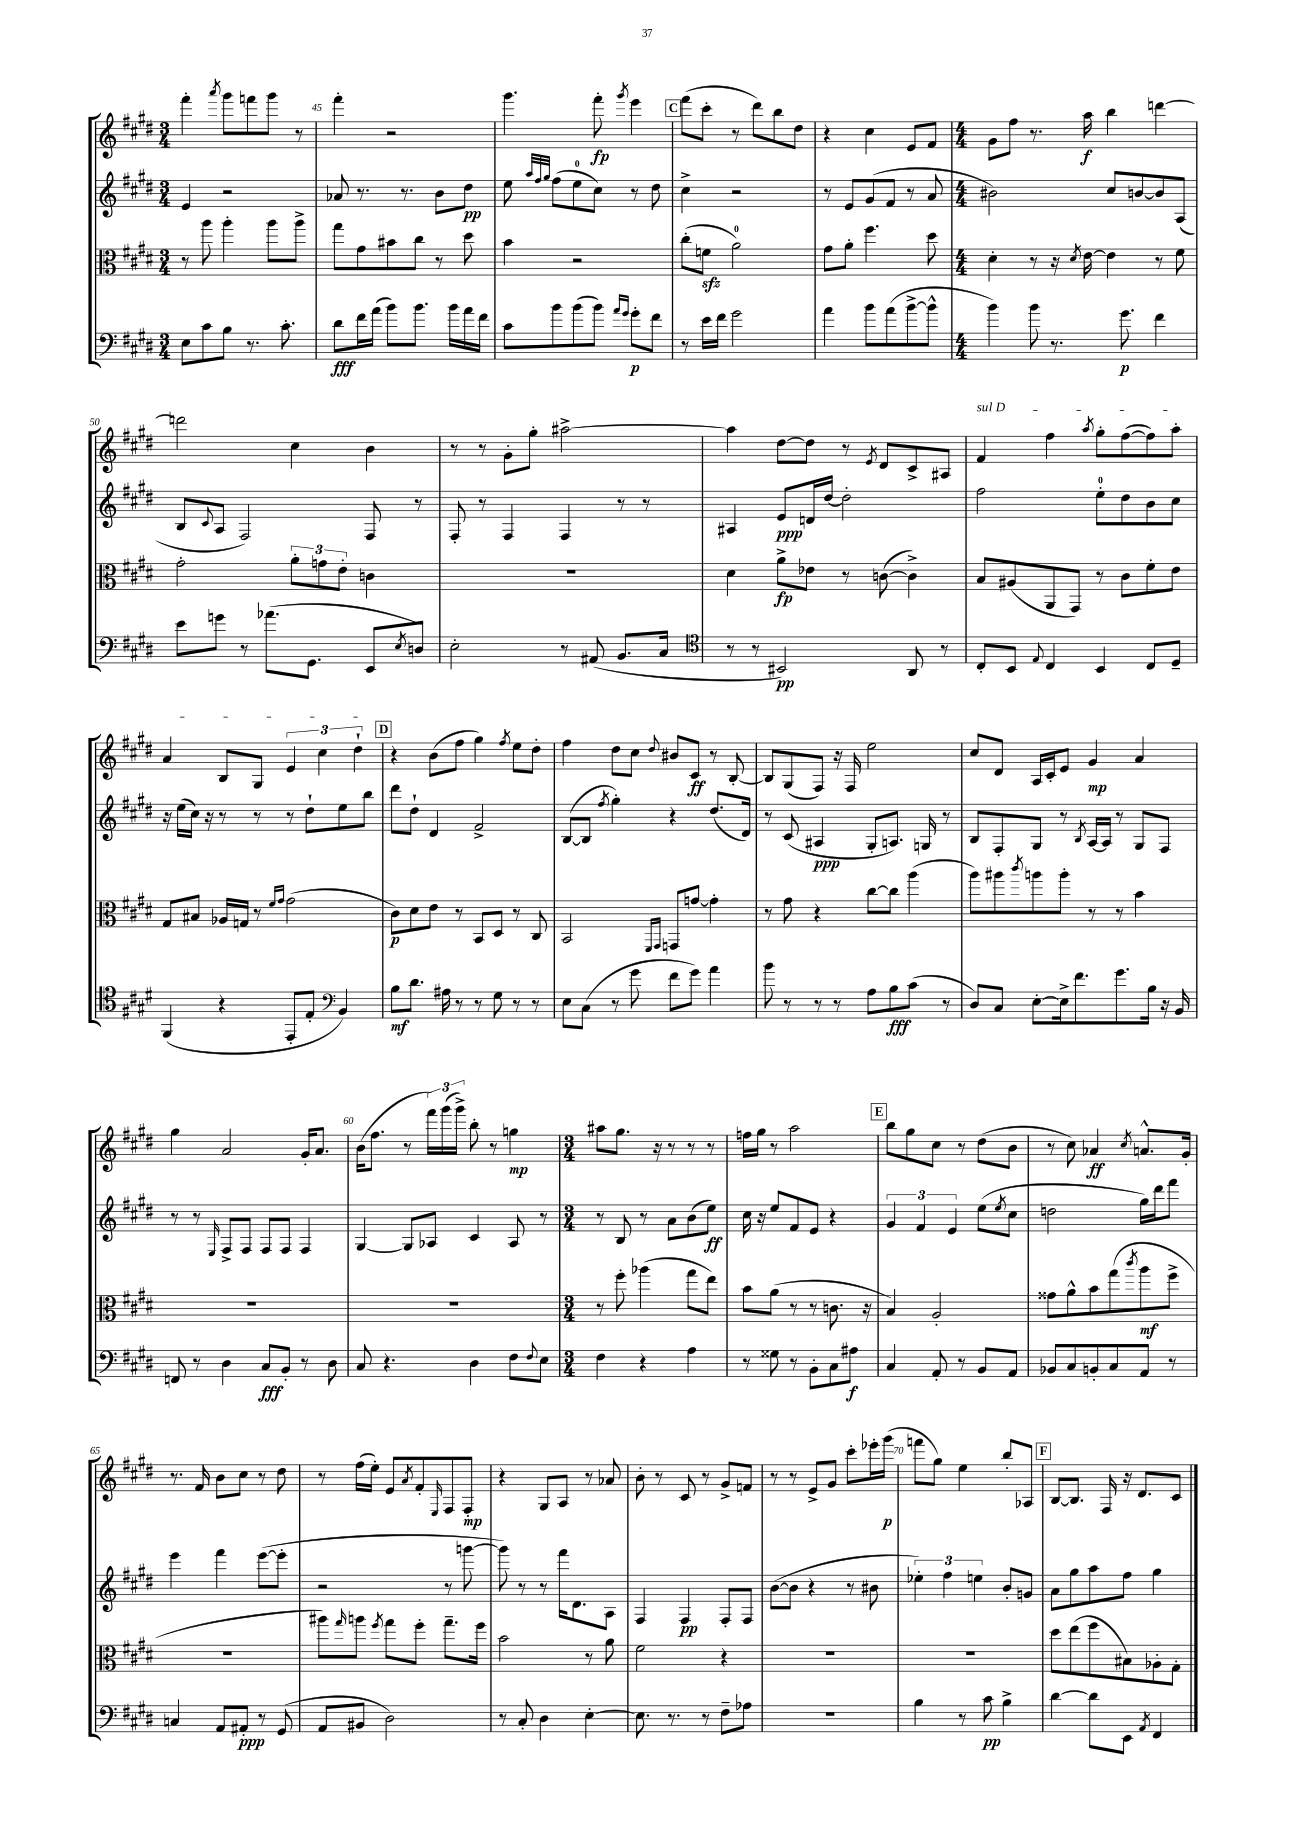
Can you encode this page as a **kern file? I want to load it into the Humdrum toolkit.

**kern	**dynam	**kern	**dynam	**kern	**dynam	**kern	**dynam
*part4	*part4	*part3	*part3	*part2	*part2	*part1	*part1
*staff4	*staff4	*staff3	*staff3	*staff2	*staff2	*staff1	*staff1
*clefF4	*	*clefC3	*	*clefG2	*	*clefG2	*
*k[f#c#g#d#]	*	*k[f#c#g#d#]	*	*k[f#c#g#d#]	*	*k[f#c#g#d#]	*
*M3/4	*	*M3/4	*	*M3/4	*	*M3/4	*
=44	=44	=44	=44	=44	=44	=44	=44
8E\L	.	8r	.	4e/	.	4fff#'\	.
8c#\	.	8aa\	.	.	.	.	.
.	.	.	.	.	.	8qaaa/	.
8B\J	.	4aa'\	.	2r	.	8ggg#\L	.
8.r	.	.	.	.	.	8fffn\	.
.	.	8aa\L	.	.	.	8ggg#\J	.
8.c#'\	.	.	.	.	.	.	.
.	.	8aa^\J	.	.	.	8r	.
=45	=45	=45	=45	=45	=45	=45	=45
8d#\L	fff	8gg#\L	.	8a-X/	.	4fff#'\	.
16f#\L	.	8g#\	.	8.r	.	.	.
(16a\JJ	.	.	.	.	.	.	.
8b\L)	.	8b#X\	.	.	.	2r	.
.	.	.	.	8.r	.	.	.
8.b\J	.	8cc#\J	.	.	.	.	.
.	.	8r	.	8b\L	.	.	.
16b\LL	.	.	.	.	.	.	.
16a\	.	8dd#\	.	8dd#\J	pp	.	.
16f#\JJ	.	.	.	.	.	.	.
=46	=46	=46	=46	=46	=46	=46	=46
8c#\L	.	4b\	.	8ee\	.	4.ggg#\	.
.	.	.	.	32qqaa/LLL	.	.	.
.	.	.	.	32qqff#/	.	.	.
.	.	.	.	32qqgg#/JJJ	.	.	.
8b\	.	.	.	(8ff#\L	.	.	.
(8b\	.	2r	.	8ee\	.	.	.
8b\J)	.	.	.	8cc#\J)	.	8fff#'\	fp
16qqa/LL	.	.	.	.	.	.	.
16qqg#/JJ	.	.	.	.	.	8qggg#/	.
8g#'\L	p	.	.	8r	.	4eee\	.
8f#\J	.	.	.	8dd#\	.	.	.
!!LO:REH:place=s1:t=C
=47	=47	=47	=47	=47	=47	=47	=47
8r	.	(8cc#'\L	.	4cc#^\	.	(8fff#\L	.
16e\LL	.	8fnzz\J	.	.	.	8ccc#'\J	.
16f#\JJ	.	.	.	.	.	.	.
2g#\	.	2a\)	.	2r	.	8r	.
.	.	.	.	.	.	8ddd#\L)	.
.	.	.	.	.	.	8bb\	.
.	.	.	.	.	.	8dd#\J	.
=48	=48	=48	=48	=48	=48	=48	=48
4a\	.	8g#\L	.	8r	.	4r	.
.	.	8a'\J	.	8e/L	.	.	.
8b\L	.	4.ff#\	.	(8g#/	.	4cc#\	.
(8a\	.	.	.	8f#/J	.	.	.
[8b^\	.	.	.	8r	.	8e/L	.
8b^^\J]	.	8dd#\	.	8a/	.	8f#/J	.
=49	=49	=49	=49	=49	=49	=49	=49
*M4/4	*	*M4/4	*	*M4/4	*	*M4/4	*
4b\)	.	4d#'\	.	2b#X\)	.	8g#\L	.
.	.	.	.	.	.	8ff#\J	.
8b\	.	8r	.	.	.	8.r	.
8.r	.	16r	.	.	.	.	.
.	.	8qd#/	.	.	.	.	.
.	.	[16e\	.	.	.	16aa\	f
.	.	4e\]	.	8cc#/L	.	4bb\	.
8.g#\	p	.	.	.	.	.	.
.	.	.	.	[8bn/	.	.	.
4f#\	.	8r	.	8b/]	.	[4dddn\	.
.	.	8f#\	.	(8A/J	.	.	.
!!LO:LB:g=z
=50	=50	=50	=50	=50	=50	=50	=50
8e\L	.	2g#'\	.	8B/L	.	2dddn\]	.
.	.	.	.	8qqc#/	.	.	.
8gn\J	.	.	.	8A/J	.	.	.
8r	.	.	.	2F#/)	.	.	.
(8.a-X\L	.	.	.	.	.	.	.
.	.	12a'\L	.	.	.	4cc#\	.
8.GG#\J	.	.	.	.	.	.	.
.	.	12gn\	.	.	.	.	.
.	.	12e'\J	.	.	.	.	.
8EE/L	.	4cn\	.	8F#/	.	4b\	.
8qE/	.	.	.	.	.	.	.
8Dn/J)	.	.	.	8r	.	.	.
=51	=51	=51	=51	=51	=51	=51	=51
2E'\	.	1r	.	8F#'/	.	8r	.
.	.	.	.	8r	.	8r	.
.	.	.	.	4F#/	.	8g#'\L	.
.	.	.	.	.	.	8gg#'\J	.
8r	.	.	.	4F#/	.	[2aa#X^\	.
(8AA#X/	.	.	.	.	.	.	.
8.BB/L	.	.	.	8r	.	.	.
.	.	.	.	8r	.	.	.
16C#/Jk	.	.	.	.	.	.	.
=52	=52	=52	=52	=52	=52	=52	=52
*clefC4	*	*	*	*	*	*	*
8r	.	4d#\	.	4A#X/	.	4aa#\]	.
8r	.	.	.	.	.	.	.
2BB#X/)	pp	8a^\L	fp	8e/L	ppp	[8dd#\L	.
.	.	8e-X\J	.	16dn/L	.	8dd#\J]	.
.	.	.	.	[16dd#/JJ	.	.	.
.	.	8r	.	2dd#'\]	.	8r	.
.	.	.	.	.	.	8qe/	.
.	.	([8cn\	.	.	.	8d#/L	.
8AA/	.	4c^\])	.	.	.	8c#^/	.
8r	.	.	.	.	.	8A#X/J	.
=53	=53	=53	=53	=53	=53	=53	=53
!	!	!	!	!	!	!LO:TX:a:i:t=sul D	!
8C#'/L	.	8B/L	.	2ff#\	.	4f#/	.
8BB/J	.	(8A#X/	.	.	.	.	.
8qqE/	.	.	.	.	.	.	.
4C#/	.	8AA/	.	.	.	4ff#\	.
.	.	8GG#/J)	.	.	.	.	.
.	.	.	.	.	.	8qaa/	.
4BB/	.	8r	.	8ee'\L	.	8gg#'\L	.
.	.	8c#\L	.	8dd#\	.	([8ff#\	.
8C#/L	.	8f#'\	.	8b\	.	8ff#\])	.
8D#~/J	.	8e\J	.	8cc#\J	.	8aa'\J	.
!!LO:LB:g=z
=54	=54	=54	=54	=54	=54	=54	=54
(4FF#/	.	8G#/L	.	16r	.	4a/	.
.	.	.	.	(16ee\LL	.	.	.
.	.	8B#X/J	.	16cc#\JJ)	.	.	.
.	.	.	.	16r	.	.	.
4r	.	16A-X/LL	.	8r	.	8B/L	.
.	.	16Gn/JJ	.	.	.	.	.
.	.	8r	.	8r	.	8G#/J	.
.	.	16qqf#/LL	.	.	.	.	.
.	.	16qqg#/JJ	.	.	.	.	.
8EE'/L	.	(2g#\	.	8r	.	6e/	.
8E'/J	.	.	.	8dd#`\L	.	.	.
.	.	.	.	.	.	6cc#\	.
*clefF4	*	*	*	*	*	*	*
4BB/)	.	.	.	8ee\	.	.	.
.	.	.	.	.	.	6dd#`\	.
.	.	.	.	8bb\J	.	.	.
!!LO:REH:place=s1:t=D
=55	=55	=55	=55	=55	=55	=55	=55
8B\L	mf	8c#\L)	p	8ddd#\L	.	4r	.
8.d#\J	.	8d#\	.	8dd#`\J	.	.	.
.	.	8e\J	.	4d#/	.	(8b\L	.
16A#X\	.	.	.	.	.	.	.
8r	.	8r	.	.	.	8ff#\J	.
8r	.	8BB/L	.	2f#^/	.	4gg#\)	.
8G#\	.	8D#/J	.	.	.	.	.
.	.	.	.	.	.	8qff#/	.
8r	.	8r	.	.	.	8ee\L	.
8r	.	8C#/	.	.	.	8dd#'\J	.
=56	=56	=56	=56	=56	=56	=56	=56
8E\L	.	2BB/	.	([8B/L	.	4ff#\	.
(8C#\J	.	.	.	8B/J]	.	.	.
.	.	.	.	8qff#/	.	.	.
8r	.	.	.	4gg#'\)	.	8dd#\L	.
8g#\	.	.	.	.	.	8cc#\J	.
.	.	16qqFF#/LL	.	.	.	.	.
.	.	16qqGG#/JJ	.	.	.	8qqdd#/	.
8f#\L	.	8GGn/L	.	4r	.	8b#X/L	.
8g#\J)	.	[8gn/J	.	.	.	8c#/J	ff
4a\	.	4g'\]	.	(8.dd#/L	.	8r	.
.	.	.	.	.	.	[8B'/	.
.	.	.	.	16d#/Jk)	.	.	.
=57	=57	=57	=57	=57	=57	=57	=57
8b\	.	8r	.	8r	.	8B/L]	.
8r	.	8g#\	.	(8c#/	.	(8G#/	.
8r	.	4r	.	4A#X/	ppp	8F#/J)	.
8r	.	.	.	.	.	16r	.
.	.	.	.	.	.	16F#/	.
8A\L	.	[8cc#\L	.	8G#'/L	.	2ee\	.
8B\	fff	8cc#\J]	.	8.An/J)	.	.	.
(8c#\J	.	(4aa\	.	.	.	.	.
.	.	.	.	16Gn/	.	.	.
8r	.	.	.	8r	.	.	.
=58	=58	=58	=58	=58	=58	=58	=58
8D#/L)	.	8aa\L)	.	8B/L	.	8cc#/L	.
8C#/J	.	8aa#X\	.	8F#'/	.	8d#/J	.
.	.	8qccc#/	.	.	.	.	.
[8E'\L	.	8aan\	.	8G#/J	.	16A/LL	.
.	.	.	.	.	.	16c#'/J	.
16E^\k]	.	8aa'\J	.	8r	.	8e/J	.
8.f#\	.	.	.	.	.	.	.
.	.	.	.	8qB/	.	.	.
.	.	8r	.	[16A/LL	.	4g#/	mp
.	.	.	.	16A/JJ]	.	.	.
8.g#\	.	8r	.	8r	.	.	.
.	.	4b\	.	8G#/L	.	4a/	.
16B\Jk	.	.	.	.	.	.	.
16r	.	.	.	8F#/J	.	.	.
16BB/	.	.	.	.	.	.	.
!!LO:LB:g=z
=59	=59	=59	=59	=59	=59	=59	=59
8FFn/	.	1r	.	8r	.	4gg#\	.
8r	.	.	.	8r	.	.	.
.	.	.	.	16qqE/	.	.	.
4D#\	.	.	.	8F#^/L	.	2a/	.
.	.	.	.	8F#/J	.	.	.
8C#/L	fff	.	.	8F#/L	.	.	.
8BB'/J	.	.	.	8F#/J	.	.	.
8r	.	.	.	4F#/	.	16g#'/KL	.
.	.	.	.	.	.	8.a/J	.
8D#\	.	.	.	.	.	.	.
=60	=60	=60	=60	=60	=60	=60	=60
8C#/	.	1r	.	[4G#/	.	(16b\KL	.
.	.	.	.	.	.	8.ff#\J	.
4.r	.	.	.	.	.	.	.
.	.	.	.	8G#/L]	.	8r	.
.	.	.	.	8A-X/J	.	24fff#\LL)	.
.	.	.	.	.	.	(24ggg#\	.
.	.	.	.	.	.	24ggg#^\JJ)	.
4D#\	.	.	.	4c#/	.	8bb'\	.
.	.	.	.	.	.	8r	.
8F#\L	.	.	.	8A-/	.	4ggn\	mp
8qqF#/	.	.	.	.	.	.	.
8E\J	.	.	.	8r	.	.	.
=61	=61	=61	=61	=61	=61	=61	=61
*M3/4	*	*M3/4	*	*M3/4	*	*M3/4	*
4F#\	.	8r	.	8r	.	8aa#X\L	.
.	.	8ff#'\	.	8B/	.	8.gg#\J	.
4r	.	(4aa-X\	.	8r	.	.	.
.	.	.	.	.	.	16r	.
.	.	.	.	8a\L	.	8r	.
4A\	.	8gg#\L	.	(8b\	.	8r	.
.	.	8ee\J)	.	8ee\J)	ff	8r	.
=62	=62	=62	=62	=62	=62	=62	=62
8r	.	8b\L	.	16cc#\	.	16ffn\LL	.
.	.	.	.	16r	.	16gg#\JJ	.
8G##X\	.	(8a\J	.	8ee/L	.	8r	.
8r	.	8r	.	8f#/	.	2aa\	.
8BB'\L	.	8r	.	8e/J	.	.	.
8C#\	.	8.cn\	.	4r	.	.	.
8A#X\J	f	.	.	.	.	.	.
.	.	16r	.	.	.	.	.
!!LO:REH:place=s1:t=E
=63	=63	=63	=63	=63	=63	=63	=63
4C#/	.	4B/)	.	6g#/	.	8bb\L	.
.	.	.	.	.	.	8gg#\	.
.	.	.	.	6f#/	.	.	.
8AA'/	.	2A'/	.	.	.	8cc#\J	.
.	.	.	.	6e/	.	.	.
8r	.	.	.	.	.	8r	.
8BB/L	.	.	.	(8ee\L	.	(8dd#\L	.
.	.	.	.	8qee/	.	.	.
8AA/J	.	.	.	8cc#\J	.	8b\J	.
=64	=64	=64	=64	=64	=64	=64	=64
8BB-X/L	.	8g##X\L	.	2ddn\	.	8r	.
8C#/	.	8a^^\	.	.	.	8cc#\)	.
8BBn'/	.	8b\	.	.	.	4a-X/	ff
8C#/	.	(8gg#\	.	.	.	.	.
.	.	8qccc#/	.	.	.	8qcc#/	.
8AA/J	.	8aa\	mf	16gg#\LL)	.	8.an^^/L	.
.	.	.	.	16ddd#\J	.	.	.
8r	.	8ff#^\J	.	8fff#\J	.	.	.
.	.	.	.	.	.	16g#'/Jk	.
!!LO:LB:g=z
=65	=65	=65	=65	=65	=65	=65	=65
4Cn/	.	2.r	.	4eee\	.	8.r	.
.	.	.	.	.	.	16f#/	.
8AA/L	.	.	.	4fff#\	.	8b\L	.
8AA#X'/J	ppp	.	.	.	.	8cc#\J	.
8r	.	.	.	([8eee\L	.	8r	.
(8GG#/	.	.	.	8eee'\J]	.	8dd#\	.
=66	=66	=66	=66	=66	=66	=66	=66
8AA/L	.	8aa#X\L)	.	2r	.	8r	.
.	.	16qqgg#/	.	.	.	.	.
8BB#X/J	.	8aan\J	.	.	.	(16ff#\LL	.
.	.	.	.	.	.	16ee'\JJ)	.
.	.	8qff#/	.	.	.	.	.
2D#\)	.	8gg#\L	.	.	.	8e/L	.
.	.	.	.	.	.	8qa/	.
.	.	8ff#'\J	.	.	.	8f#'/	.
.	.	.	.	.	.	16qqE/	.
.	.	8.gg#~\L	.	8r	.	8F#/	.
.	.	.	.	[8gggn\	.	8F#'/J	mp
.	.	16ff#\Jk	.	.	.	.	.
=67	=67	=67	=67	=67	=67	=67	=67
8r	.	2b\	.	8ggg\])	.	4r	.
8C#'/	.	.	.	8r	.	.	.
4D#\	.	.	.	8r	.	8G#/L	.
.	.	.	.	16fff#\KL	.	8A/J	.
.	.	.	.	8.d#\	.	.	.
[4E'\	.	8r	.	.	.	8r	.
.	.	8a\	.	8A\J	.	8a-X/	.
=68	=68	=68	=68	=68	=68	=68	=68
8.E\]	.	2f#\	.	4F#/	.	8b'\	.
.	.	.	.	.	.	8r	.
8.r	.	.	.	.	.	.	.
.	.	.	.	4F#/	pp	8c#/	.
8r	.	.	.	.	.	8r	.
8F#~\L	.	4r	.	8F#'/L	.	8g#^/L	.
8A-X\J	.	.	.	8F#/J	.	8fn/J	.
=69	=69	=69	=69	=69	=69	=69	=69
2.r	.	2.r	.	([8b\L	.	8r	.
.	.	.	.	8b\J]	.	8r	.
.	.	.	.	4r	.	8e^/L	.
.	.	.	.	.	.	8g#/J	.
.	.	.	.	8r	.	8ccc#'\L	.
.	.	.	.	8b#X\	.	16eee-X'\L	.
.	.	.	.	.	.	(16ggg#\JJ	p
=70	=70	=70	=70	=70	=70	=70	=70
4B\	.	2.r	.	6ee-X'\)	.	8fffn\L	.
.	.	.	.	.	.	8gg#\J)	.
.	.	.	.	6ff#\	.	.	.
8r	.	.	.	.	.	4ee\	.
.	.	.	.	6een\	.	.	.
8c#\	pp	.	.	.	.	.	.
4B^\	.	.	.	8b'/L	.	8bb'/L	.
.	.	.	.	8gn/J	.	8A-X/J	.
!!LO:REH:place=s1:t=F
=71	=71	=71	=71	=71	=71	=71	=71
[4d#\	.	8dd#\L	.	8a\L	.	[8B/L	.
.	.	(8ee\	.	8gg#\	.	8.B/J]	.
8d#\L]	.	8ff#\	.	8aa\	.	.	.
.	.	.	.	.	.	16F#/	.
8EE\J	.	8B#X\)	.	8ff#\J	.	16r	.
.	.	.	.	.	.	8.d#/L	.
8qAA/	.	.	.	.	.	.	.
4FF#/	.	8A-X'\	.	4gg#\	.	.	.
.	.	8G#'\J	.	.	.	8c#/J	.
==	==	==	==	==	==	==	==
*-	*-	*-	*-	*-	*-	*-	*-
